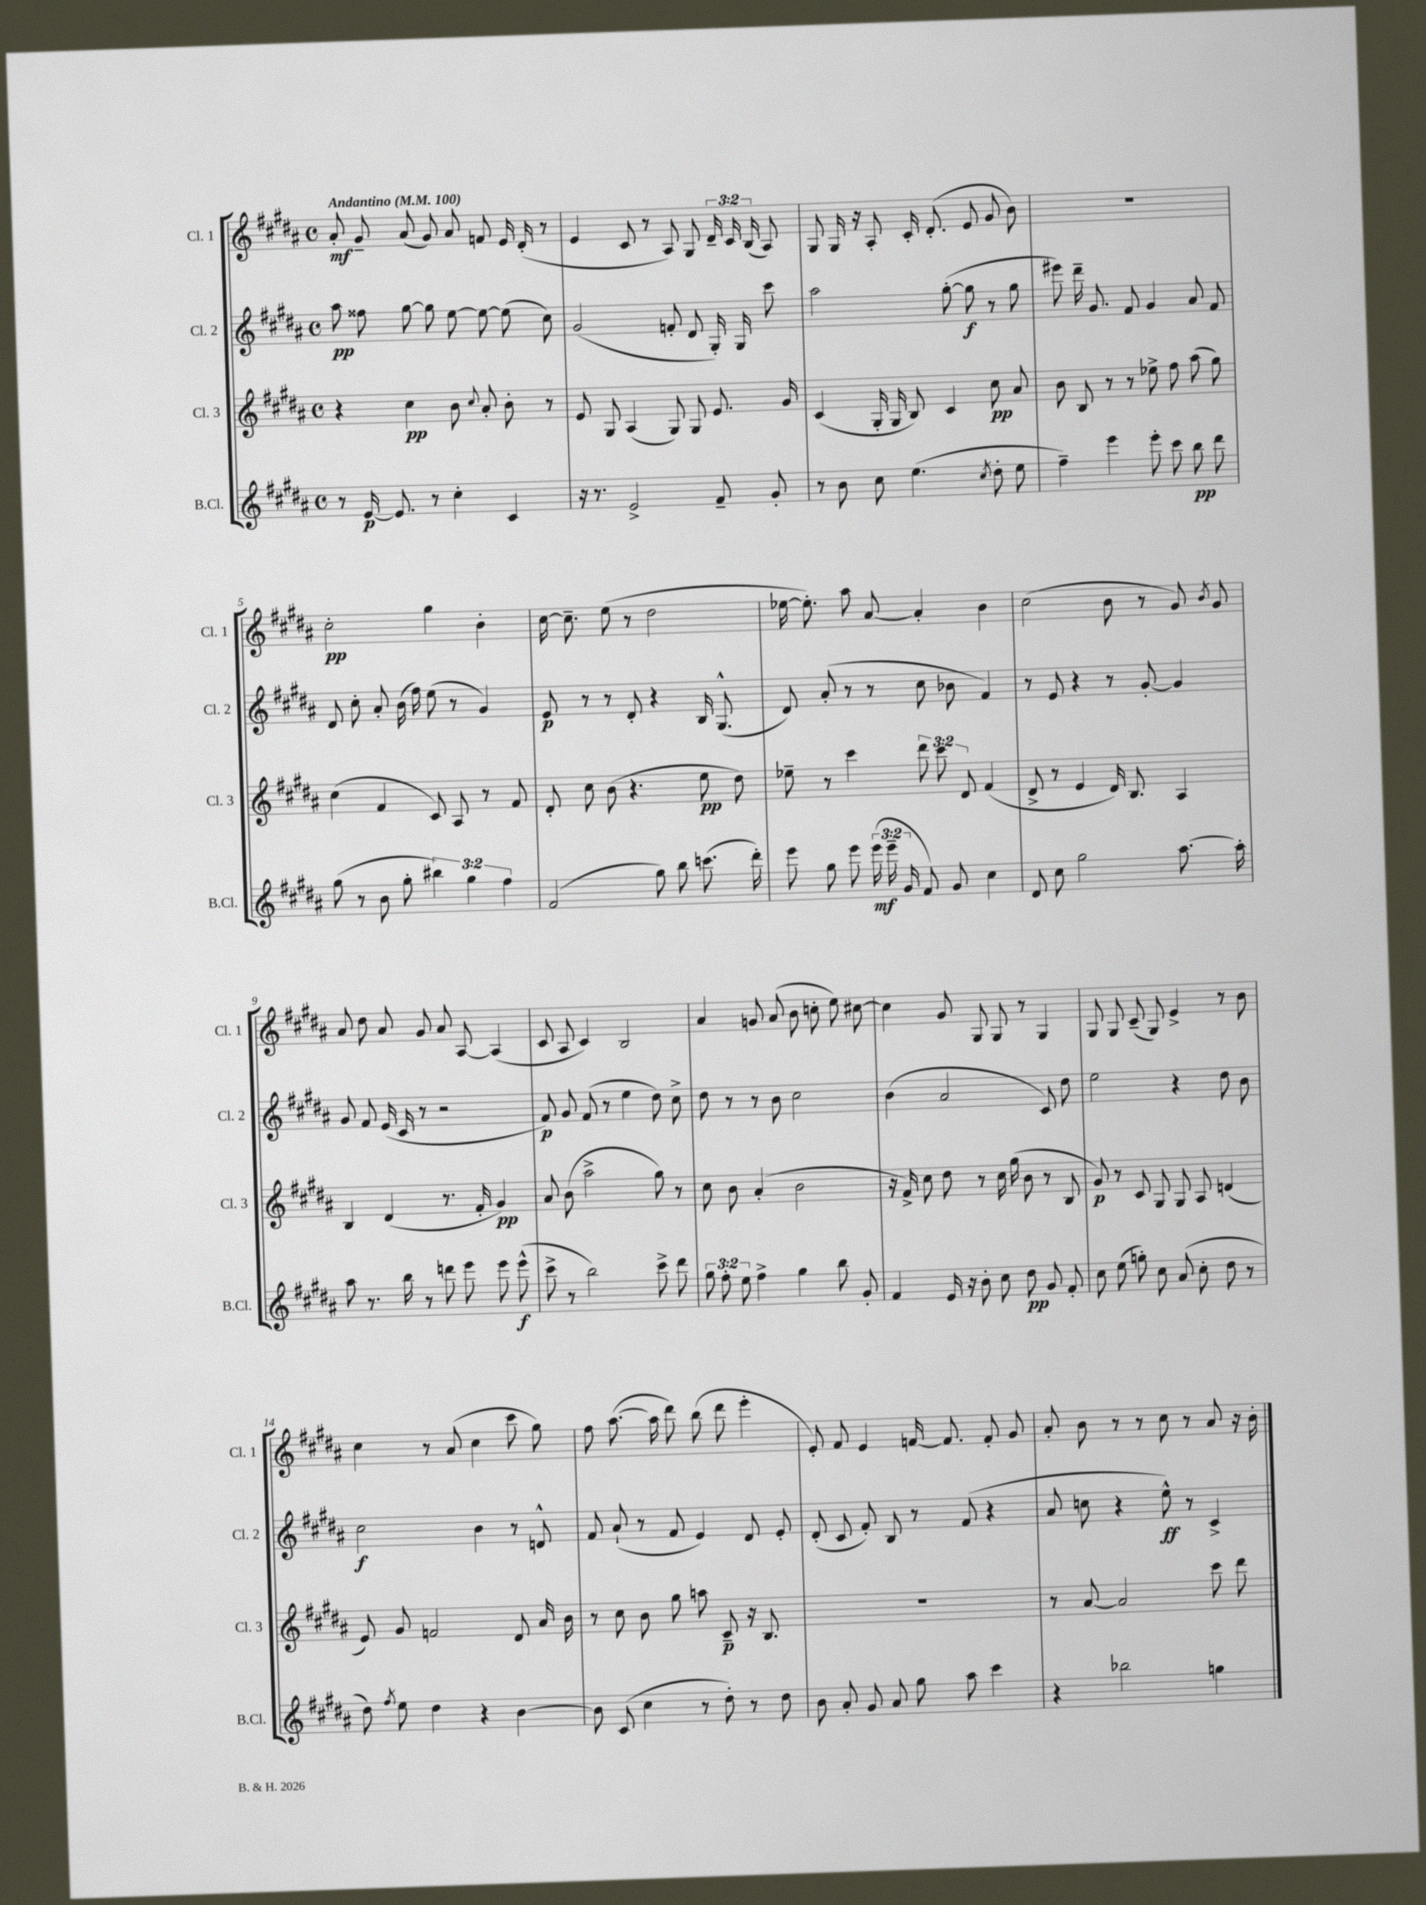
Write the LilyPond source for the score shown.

<<
\new StaffGroup <<
\new Staff = "s0" \with { instrumentName = "Cl. 1" shortInstrumentName = "Cl. 1" } {
    \clef treble \key b \major \defaultTimeSignature \time 4/4 \override Staff.TupletNumber.text = #tuplet-number::calc-fraction-text \tempo "Andantino" 4 = 100
    \autoBeamOff ais'8-.\mf gis'8-- ais'8( gis'8) ais'8 f'8 e'16 dis'16-.( r8 |
    e'4 cis'8 r8 ais8) gis8 \tuplet 3/2 { dis'16-- cis'16 b16( } ais8) |
    gis8 gis16 r16 ais8-. cis'16-. dis'8.-.( e'8 gis'8 b'8) |
    r1 |
    cis''2-.\pp gis''4 b'4-. |
    cis''16~ cis''8.-- e''8( r8 dis''2 |
    ees''16~ ees''8.-.) ais''8 ais'8~ ais'4-. b'4 |
    cis''2( b'8 r8 gis'8) \acciaccatura { b'8 } gis'8 |
    ais'8 dis''8 ais'8 gis'8 ais'8 ais8~ ais4( |
    cis'8 ais8 cis'4) b2 |
    ais'4 g'8 ais'8( b'8 c''8-. e''8) cis''8~ |
    cis''4 gis'8 gis8 gis8 r8 gis4 |
    gis8 gis8 cis'8--( gis8) e'4-> r8 b'8 |
    cis''4 r8 ais'8( cis''4 cis'''8 gis''8) |
    fis''8 ais''8.~( ais''16 dis'''8) b''8( dis'''8 e'''4-. |
    e'8-.) fis'8 e'4 f'16~ f'8. f'8-. gis'8 |
    ais'8-. b'8 r8 r8 cis''8 r8 ais'8 r16 b'16-. \bar "|." |
}
\new Staff = "s1" \with { instrumentName = "Cl. 2" shortInstrumentName = "Cl. 2" } {
    \clef treble \key b \major \defaultTimeSignature \time 4/4
    \autoBeamOff ais''8\pp fisis''8 gis''8~ gis''8 e''8~ e''8~ e''8( cis''8) |
    gis'2( f'8-. dis'8 gis16-.) gis16 cis'''8 |
    ais''2 gis''8~-.( gis''8\f r8 gis''8 |
    eis'''8) dis'''16-- gis'8. fis'8 gis'4 ais'8 fis'8 |
    dis'8 cis''8-. ais'8-. b'16( fis''16) e''8( r8 gis'4) |
    e'8\p r8 r8 dis'8-. r4 b16 gis8.-^( |
    dis'8) ais'8-.( r8 r8 cis''8 bes'8 fis'4) |
    r8 e'8 r4 r8 gis'8~-. gis'4 |
    gis'8 fis'8 e'16( cis'16 r8 r2 |
    fis'8\p) gis'8 fis'8( r8 e''4 dis''8) cis''8-> |
    dis''8 r8 r8 b'8 cis''2 |
    b'4( ais'2 cis'8) dis''8 |
    e''2 r4 dis''8 b'8 |
    cis''2\f b'4 r8 d'8-^ |
    fis'8 ais'8-!( r8 fis'8 e'4) dis'8 e'8-. |
    dis'8-.( cis'8 fis'8-.) b8 r8 fis'8( r4 |
    ais'8 c''8 r4 e''8-^\ff) r8 cis'4-> \bar "|." |
}
\new Staff = "s2" \with { instrumentName = "Cl. 3" shortInstrumentName = "Cl. 3" } {
    \clef treble \key b \major \defaultTimeSignature \time 4/4 \override Staff.TupletNumber.text = #tuplet-number::calc-fraction-text
    \autoBeamOff r4 cis''4\pp b'8 \appoggiatura { cis''8 } ais'8-. b'8-. r8 |
    e'8 gis8 ais4( gis8) gis8 e'8. gis'16 |
    cis'4( gis16-. gis16 b8) cis'4 cis''8\pp ais'8 |
    b'8 b8 r8 r8 ees''8-> fis''8 ais''8( gis''8) |
    cis''4( fis'4 cis'8) ais8 r8 fis'8 |
    dis'8-. cis''8 b'8( r4. e''8\pp dis''8) |
    ees''8-- r8 cis'''4 \tuplet 3/2 { dis'''8 cis'''8 dis'8 } fis'4( |
    dis'8-> r8 e'4 dis'16) b8. ais4 |
    b4 dis'4( r8. fis'16-. gis'4\pp) |
    ais'8 b'8( ais''2-> gis''8) r8 |
    cis''8 b'8 ais'4-.( b'2 |
    r16 fis'16->) cis''8 dis''8 r8 cis''16 gis''16( b'8 r8 b8 |
    gis'8\p) r8 cis'8 gis8 gis8 ais8 d'4( |
    e'8) gis'8 f'2 dis'8 ais'16 b'16 |
    r8 cis''8 b'8 gis''8 a''8 cis'8--\p r16 b8. |
    R1 |
    r8 ais'8~ ais'2 cis'''8 dis'''8 \bar "|." |
}
\new Staff = "s3" \with { instrumentName = "B.Cl." shortInstrumentName = "B.Cl." } {
    \clef treble \key b \major \defaultTimeSignature \time 4/4 \override Staff.TupletNumber.text = #tuplet-number::calc-fraction-text
    \autoBeamOff r8 e'16~\p e'8. r8 cis''4-. cis'4 |
    r16 r8. e'2-> fis'8-- gis'8-. |
    r8 b'8 cis''8 e''4.( \acciaccatura { cis''8 } dis''8-. e''8 |
    fis''4--) e'''4 e'''8-. cis'''8 b''8\pp dis'''8 |
    gis''8( r8 b'8 gis''8-. \tuplet 3/2 { bis''4) gis''4 fis''4 } |
    fis'2( gis''8) b''8 c'''8.( dis'''16-.) |
    e'''8 gis''8 e'''8 \tuplet 3/2 { e'''16\mf( e'''16-- gis'16 } fis'8) gis'8 cis''4 |
    dis'8 cis''8 gis''2 ais''8.~ ais''16-. |
    ais''8 r8. b''16 r8 d'''8 e'''8 e'''8 e'''8-^\f( |
    cis'''8-> r8 b''2) cis'''8-> dis'''8 |
    \tuplet 3/2 { gis''8 fis''8-. e''8 } fis''4-> gis''4 b''8 gis'8-. |
    fis'4 e'16 r16 b'8-. cis''8 dis''8\pp gis'8 fis'8-. |
    cis''8 e''8( g''8-.) cis''8 ais'8( cis''8-. dis''8 r8 |
    dis''8) \acciaccatura { fis''8 } e''8 dis''4 r4 b'4~ |
    b'8 cis'8( cis''4 r8 dis''8-.) r8 dis''8 |
    b'8 ais'8-. gis'8 ais'8 gis''8 ais''8 cis'''4 |
    r4 bes''2 g''4 \bar "|." |
}
>>
>>
